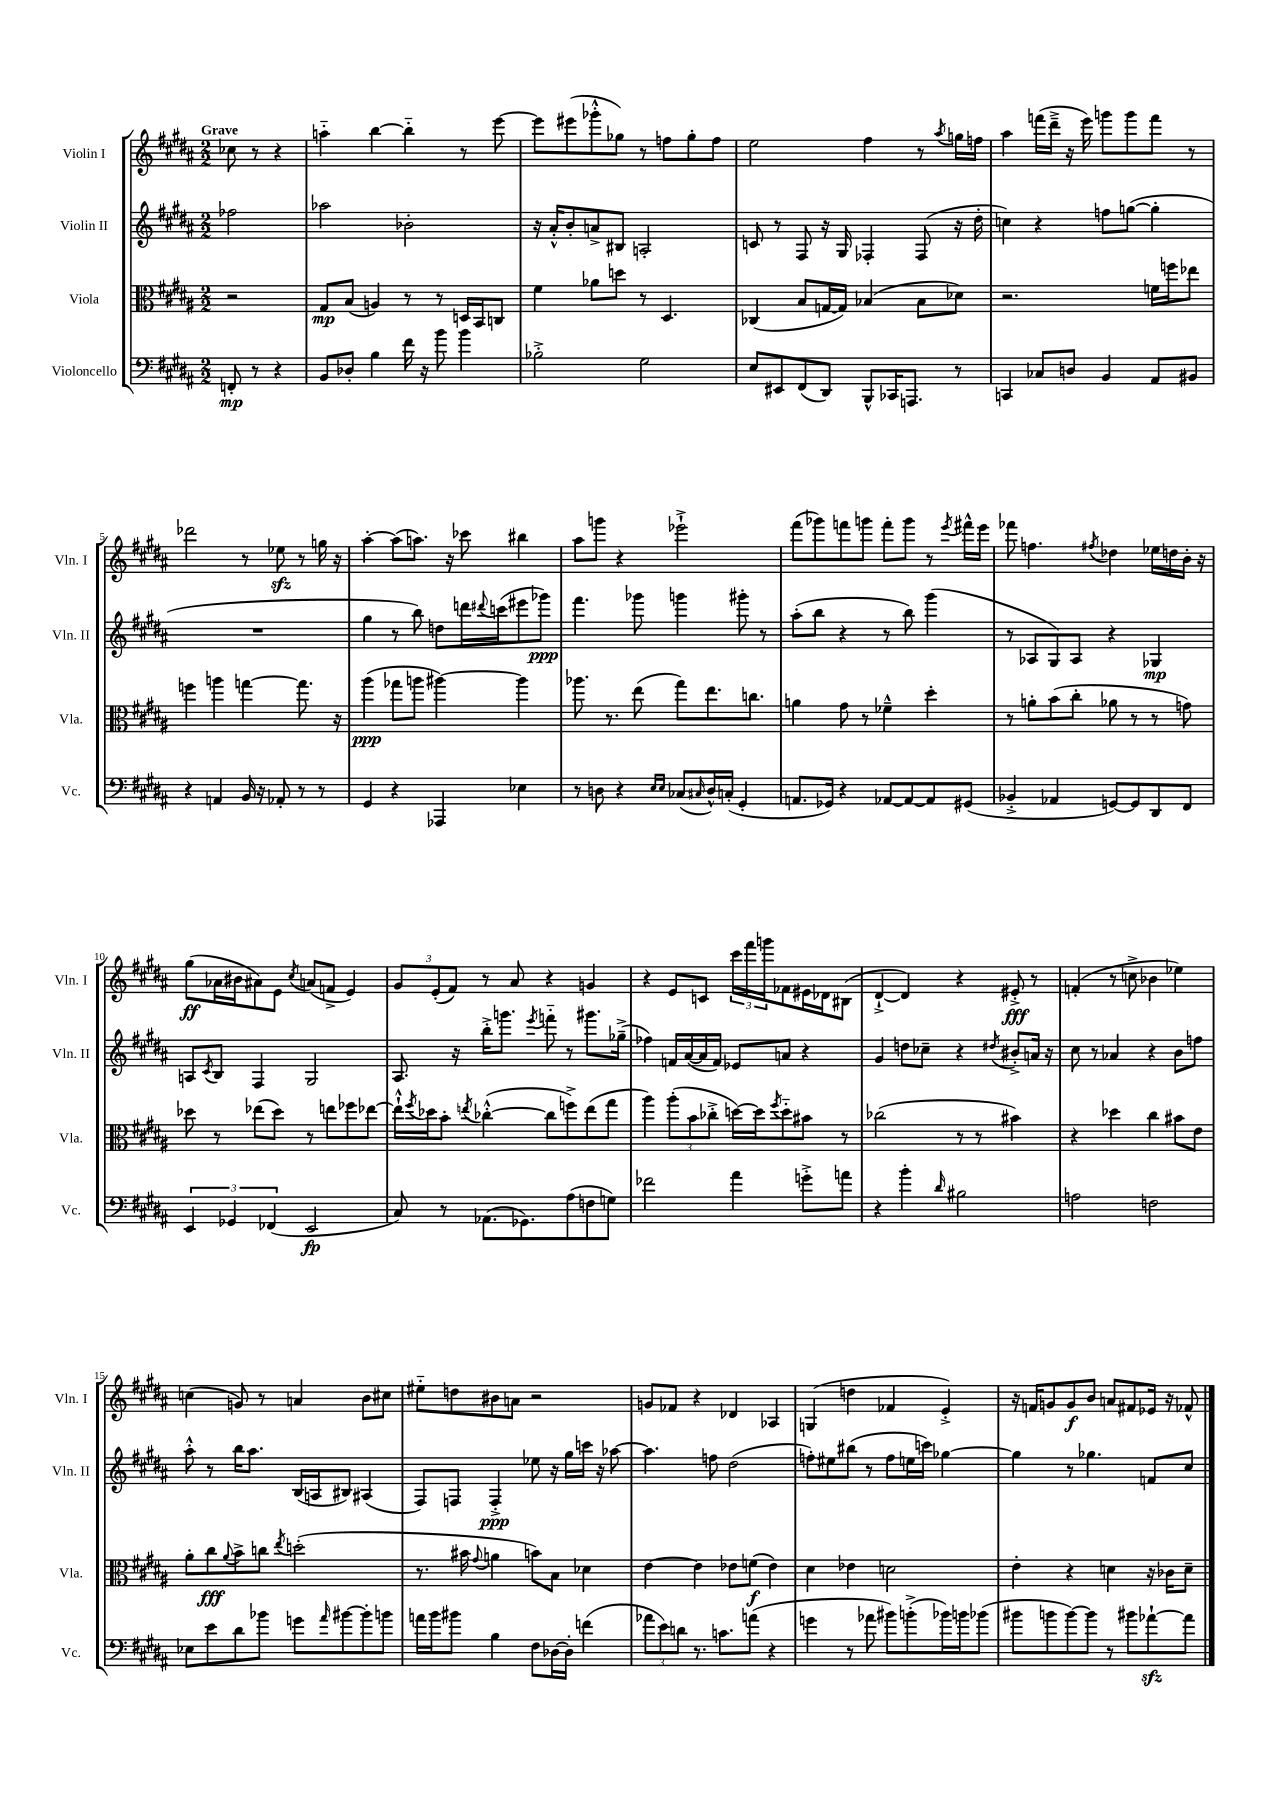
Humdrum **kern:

**kern	**dynam	**kern	**dynam	**kern	**dynam	**kern	**dynam
*part4	*part4	*part3	*part3	*part2	*part2	*part1	*part1
*staff4	*staff4	*staff3	*staff3	*staff2	*staff2	*staff1	*staff1
*I"Violoncello	*	*I"Viola	*	*I"Violin II	*	*I"Violin I	*
*I'Vc.	*	*I'Vla.	*	*I'Vln. II	*	*I'Vln. I	*
*clefF4	*	*clefC3	*	*clefG2	*	*clefG2	*
*k[f#c#g#d#a#]	*	*k[f#c#g#d#a#]	*	*k[f#c#g#d#a#]	*	*k[f#c#g#d#a#]	*
*M2/2	*	*M2/2	*	*M2/2	*	*M2/2	*
=	=	=	=	=	=	=	=
!	!	!	!	!	!	!LO:TX:a:B:t=Grave	!
8FFn'/	mp	2r	.	2ff-X\	.	8cc-X\	.
8r	.	.	.	.	.	8r	.
4r	.	.	.	.	.	4r	.
=1	=1	=1	=1	=1	=1	=1	=1
8BB/L	.	8G#/L	mp	2aa-X\	.	4aan\	.
8D-X'/J	.	(8B/J	.	.	.	.	.
4B\	.	4An/)	.	.	.	[4bb\	.
16f#\	.	8r	.	2b-X'\	.	4bb\]	.
16r	.	.	.	.	.	.	.
8b\	.	8r	.	.	.	.	.
4b\	.	16Dn/LL	.	.	.	8r	.
.	.	16BB/J	.	.	.	.	.
.	.	8Cn/J	.	.	.	[8eee\	.
=2	=2	=2	=2	=2	=2	=2	=2
2B-X'^\	.	4f#\	.	16r	.	8eee\L]	.
.	.	.	.	16a#'^^/KL	.	.	.
.	.	.	.	8b'/	.	(8eee#X\	.
.	.	8a-X\L	.	8an^/	.	8ggg-X'^^\	.
.	.	8ddn\J	.	8B#X/J	.	8gg-X\J)	.
2G#\	.	8r	.	2An'/	.	8r	.
.	.	4.D#/	.	.	.	8ffn\L	.
.	.	.	.	.	.	8gg-'\	.
.	.	.	.	.	.	8ff\J	.
=3	=3	=3	=3	=3	=3	=3	=3
8E/L	.	(4C-X/	.	8cn/	.	2ee\	.
8EE#X/	.	.	.	8r	.	.	.
(8FF#/	.	8B/L	.	8F#/	.	.	.
8DD#/J)	.	[16Gn/L	.	16r	.	.	.
.	.	16G/JJ])	.	16G#/	.	.	.
8BBB^^/L	.	(4B-X/	.	4F-X'/	.	4ff#\	.
16CC-X/K	.	.	.	.	.	.	.
8.AAAn/J	.	.	.	.	.	.	.
.	.	8B-\L	.	(8F-/	.	8r	.
.	.	.	.	.	.	8qaa#/	.
8r	.	8d-X\J)	.	16r	.	16ggn\LL	.
.	.	.	.	16dd#'\	.	16ffn\JJ	.
=4	=4	=4	=4	=4	=4	=4	=4
4CCn/	.	2.r	.	4ccn\)	.	4aa#\	.
8C-X/L	.	.	.	4r	.	(16fffn\LL	.
.	.	.	.	.	.	16ddd#~^\JJ	.
8Dn/J	.	.	.	.	.	16r	.
.	.	.	.	.	.	16eee\)	.
4BB/	.	.	.	8ffn\L	.	8gggn\L	.
.	.	.	.	([8ggn\J	.	8ggg\	.
8AA#/L	.	16fn\LL	.	4gg'\]	.	8fff\J	.
.	.	16ffn\J	.	.	.	.	.
8BB#X/J	.	8ee-X\J	.	.	.	8r	.
!!LO:LB:g=z
=5	=5	=5	=5	=5	=5	=5	=5
4r	.	4ffn\	.	1r	.	2ddd-X\	.
4AAn/	.	4aan\	.	.	.	.	.
16BB/	.	[4ggn\	.	.	.	8r	.
16r	.	.	.	.	.	.	.
8AA-X'/	.	.	.	.	.	8ee-Xzz\	.
8r	.	8.gg\]	.	.	.	8r	.
8r	.	.	.	.	.	16ggn\	.
.	.	16r	.	.	.	16r	.
=6	=6	=6	=6	=6	=6	=6	=6
4GG#/	.	(4aa#\	ppp	4gg#\	.	[4aa#'\	.
4r	.	8gg-X\L	.	8r	.	(8aa#\L]	.
.	.	8aan\J	.	8bb\)	.	8.aan\J)	.
4AAA-X/	.	[4aa#X\)	.	8ddn\L	.	.	.
.	.	.	.	.	.	16r	.
.	.	.	.	16dddn\L	.	8ccc-X\	.
.	.	.	.	8qqddd#X/	.	.	.
.	.	.	.	(16cccn\J	.	.	.
4E-X\	.	4aa#\]	.	8eee#X\	.	4bb#X\	.
.	.	.	.	8ggg-X\J)	ppp	.	.
=7	=7	=7	=7	=7	=7	=7	=7
8r	.	8.aa-X\	.	4.fff#\	.	8aa#\L	.
8Dn\	.	.	.	.	.	8gggn\J	.
.	.	8.r	.	.	.	.	.
4r	.	.	.	.	.	4r	.
.	.	(8ee\	.	8ggg-X\	.	.	.
16qqE/LL	.	.	.	.	.	.	.
16qqE/JJ	.	.	.	.	.	.	.
(8C-X/L	.	8gg#\L)	.	4gggn\	.	2eee-X`^\	.
16qqC#X/	.	.	.	.	.	.	.
16D^^/L)	.	8.ee\	.	.	.	.	.
(16Cn'/JJ	.	.	.	.	.	.	.
4GG#'/	.	.	.	8ggg#X'\	.	.	.
.	.	8.ccn\J	.	.	.	.	.
.	.	.	.	8r	.	.	.
=8	=8	=8	=8	=8	=8	=8	=8
8.AAn/L	.	4an\	.	(8aa#'\L	.	(8fff#\L	.
.	.	.	.	8bb\J	.	8ggg-X\)	.
16GG-X/Jk)	.	.	.	.	.	.	.
4r	.	8g#\	.	4r	.	8fffn\	.
.	.	8r	.	.	.	8gggn\J	.
[8AA-X/L	.	4f-X~^^\	.	8r	.	8fff'\L	.
8AA-/_	.	.	.	8bb\)	.	8ggg\J	.
8AA-/]	.	4dd#'\	.	(4ggg#\	.	8r	.
.	.	.	.	.	.	8qeee/	.
(8GG#X/J	.	.	.	.	.	16fff#X^^\LL	.
.	.	.	.	.	.	16eee\JJ	.
=9	=9	=9	=9	=9	=9	=9	=9
4BB-X'^/	.	8r	.	8r	.	8fff-X\	.
.	.	8an'\L	.	8A-X/L	.	4.ffn\	.
4AA-X/	.	(8b\	.	8G#/)	.	.	.
.	.	8cc#'\J	.	8A-/J	.	.	.
.	.	.	.	.	.	8qff#X/	.
[8GGn/L)	.	8a-X\	.	4r	.	4dd-X\	.
8GG/]	.	8r	.	.	.	.	.
8DD#/	.	8r	.	4G-X/	mp	16ee-X\LL	.
.	.	.	.	.	.	16ddn\	.
8FF#/J	.	8gn\)	.	.	.	16b'\JJ	.
.	.	.	.	.	.	16r	.
!!LO:LB:g=z
=10	=10	=10	=10	=10	=10	=10	=10
6EE/	.	8dd-X\	.	8An/L	.	(8gg#\L	ff
.	.	.	.	8qc#/	.	.	.
.	.	8r	.	8B/J	.	16a-X\L	.
6GG-X/	.	.	.	.	.	.	.
.	.	.	.	.	.	16b#X\J	.
.	.	(8ee-X\L	.	4F#/	.	8a#X\)	.
(6FF-X/	.	.	.	.	.	.	.
.	.	8dd-\J)	.	.	.	8e\J	.
.	.	.	.	.	.	8qcc#/	.
2EE/	fp	8r	.	2G#/	.	(8an/L	.
.	.	8een\L	.	.	.	8fn^/J	.
.	.	8ff-X\	.	.	.	4e/)	.
.	.	[8ee-X\J	.	.	.	.	.
=11	=11	=11	=11	=11	=11	=11	=11
8C#/)	.	16ee-`^^\LL]	.	8.A#/	.	12g#/L	.
.	.	8qff#/	.	.	.	.	.
.	.	16dd-X\J	.	.	.	.	.
.	.	.	.	.	.	(12e'/	.
8r	.	8b'\J	.	.	.	.	.
.	.	.	.	.	.	12f#/J)	.
.	.	.	.	16r	.	.	.
.	.	8qeen/	.	.	.	.	.
(8.AA-X\L	.	([4cc-X'^^\	.	16bb'^\KL	.	8r	.
.	.	.	.	8.gggn\J	.	.	.
.	.	.	.	.	.	8a#/	.
8.GG-X\)	.	.	.	.	.	.	.
.	.	.	.	8qeee/	.	.	.
.	.	8cc-\L]	.	8fffn\	.	4r	.
(8A#\	.	8ffn^\)	.	8r	.	.	.
8Fn\	.	(8ee\	.	8.ggg#X\L	.	4gn/	.
8Gn\J)	.	8gg#\J	.	.	.	.	.
.	.	.	.	(16gg-X~^\Jk	.	.	.
=12	=12	=12	=12	=12	=12	=12	=12
2f-X\	.	4aa#\)	.	4ff-X\)	.	4r	.
.	.	(12aa#'\L	.	16fn/LL	.	8e/L	.
.	.	.	.	([16a#/	.	.	.
.	.	12b\	.	.	.	.	.
.	.	.	.	16a#/]	.	8cn/J	.
.	.	12cc-X'^\J	.	.	.	.	.
.	.	.	.	16f/JJ)	.	.	.
4a#\	.	[16ddn\LL)	.	8e-X/L	.	24ccc#\LL	.
.	.	.	.	.	.	24fff#\	.
.	.	16dd\J]	.	.	.	.	.
.	.	.	.	.	.	24gggn\J	.
.	.	8qff#/	.	.	.	.	.
.	.	8dd\	.	8an/J	.	8f-X\	.
8gn'^\L	.	8b#X\J	.	4r	.	16e#X\L	.
.	.	.	.	.	.	16d-X\J	.
8an\J	.	8r	.	.	.	(8B#X\J	.
=13	=13	=13	=13	=13	=13	=13	=13
4r	.	(2cc-X\	.	4g#/	.	[4d#`^/	.
4b'\	.	.	.	8ddn\L	.	4d#/])	.
.	.	.	.	8cc-X~\J	.	.	.
16qqd#/	.	.	.	.	.	.	.
2B#X\	.	8r	.	4r	.	4r	.
.	.	8r	.	.	.	.	.
.	.	.	.	8qdd#X/	.	.	.
.	.	4b#X\)	.	8b#X'^/L	.	8e#X'^/	fff
.	.	.	.	16an/Jk	.	8r	.
.	.	.	.	16r	.	.	.
=14	=14	=14	=14	=14	=14	=14	=14
2An\	.	4r	.	8cc#\	.	(4fn'/	.
.	.	.	.	8r	.	.	.
.	.	4dd-X\	.	4a-X/	.	8r	.
.	.	.	.	.	.	8ccn^\	.
2Fn\	.	4cc#\	.	4r	.	4b-X\	.
.	.	8b#X\L	.	8b\L	.	4ee-X\)	.
.	.	8e\J	.	8ffn\J	.	.	.
!!LO:LB:g=z
=15	=15	=15	=15	=15	=15	=15	=15
8E-X\L	.	8a#'\L	.	8aa#'^^\	.	(4ccn\	.
8e\	.	8cc#\	fff	8r	.	.	.
.	.	8qqa#/	.	.	.	.	.
8d#\	.	8b^\	.	16bb\KL	.	8gn/)	.
.	.	.	.	8.aa#\J	.	.	.
8b-X\J	.	8ccn\J	.	.	.	8r	.
.	.	8qee/	.	.	.	.	.
8gn\L	.	(2ddn'\	.	(16B/LL	.	4an/	.
.	.	.	.	16An/J	.	.	.
16qqa#/	.	.	.	.	.	.	.
[8b#X\	.	.	.	8B#X/J)	.	.	.
8b#'\]	.	.	.	(4A#X/	.	8b\L	.
8bn\J	.	.	.	.	.	8cc#X\J	.
=16	=16	=16	=16	=16	=16	=16	=16
16an\LL	.	8.r	.	8F#/L)	.	8ee#X\L	.
16b\J	.	.	.	.	.	.	.
8b#X\J	.	.	.	8Fn/J	.	8ddn\	.
.	.	16b#X\	.	.	.	.	.
.	.	8qqg#/	.	.	.	.	.
4B\	.	4an\	.	4F'^/	ppp	8b#X\	.
.	.	.	.	.	.	8an\J	.
8F#\L	.	8bn\L)	.	8ee-X\	.	2r	.
[16D-X\L	.	8B\J	.	16r	.	.	.
16D-'\JJ]	.	.	.	16gg#\LL	.	.	.
(4fn\	.	4d-X\	.	16cccn\JJ	.	.	.
.	.	.	.	16r	.	.	.
.	.	.	.	[8aa-X\	.	.	.
=17	=17	=17	=17	=17	=17	=17	=17
12a-X\L	.	[4e\	.	4.aa-\]	.	8gn/L	.
12e\)	.	.	.	.	.	.	.
.	.	.	.	.	.	8f-X/J	.
12dn\J	.	.	.	.	.	.	.
8.r	.	4e\]	.	.	.	4r	.
.	.	.	.	8ffn\	.	.	.
8.cn\L	.	.	.	.	.	.	.
.	.	8e-X\L	.	(2dd#\	.	4d-X/	.
(8an\J	.	(8fn\J	f	.	.	.	.
4r	.	4e-\)	.	.	.	4A-X/	.
=18	=18	=18	=18	=18	=18	=18	=18
4gn\	.	4d#\	.	8ffn'\L)	.	(4Gn/	.
.	.	.	.	8ee#X\	.	.	.
8r	.	4e-X\	.	(8bb#X\J	.	4ddn\	.
8a-X\	.	.	.	8r	.	.	.
8b#X\L)	.	2dn\	.	8ff\L	.	4f-X/	.
(8bn'^\	.	.	.	16een\L	.	.	.
.	.	.	.	16cccn\JJ)	.	.	.
16b-X\L)	.	.	.	[4gg-X\	.	4e'^/)	.
16bn\J	.	.	.	.	.	.	.
(8b-X\J	.	.	.	.	.	.	.
=19	=19	=19	=19	=19	=19	=19	=19
8b#X\L	.	4e'\	.	4gg-\]	.	16r	.
.	.	.	.	.	.	16fn/KL	.
8bn\	.	.	.	.	.	8gn/	.
[8b\)	.	4r	.	8r	.	8g/	f
8b\J]	.	.	.	4.gg-X\	.	8b/J	.
8r	.	4dn\	.	.	.	8an/L	.
8b#X\L	.	.	.	.	.	8f#X/	.
[8a-Xzz`\	.	16r	.	8fn/L	.	16e-X/Jk	.
.	.	16c-X\KL	.	.	.	16r	.
8a-\J]	.	8d~\J	.	8cc#/J	.	8f-X^^/	.
==	==	==	==	==	==	==	==
*-	*-	*-	*-	*-	*-	*-	*-
